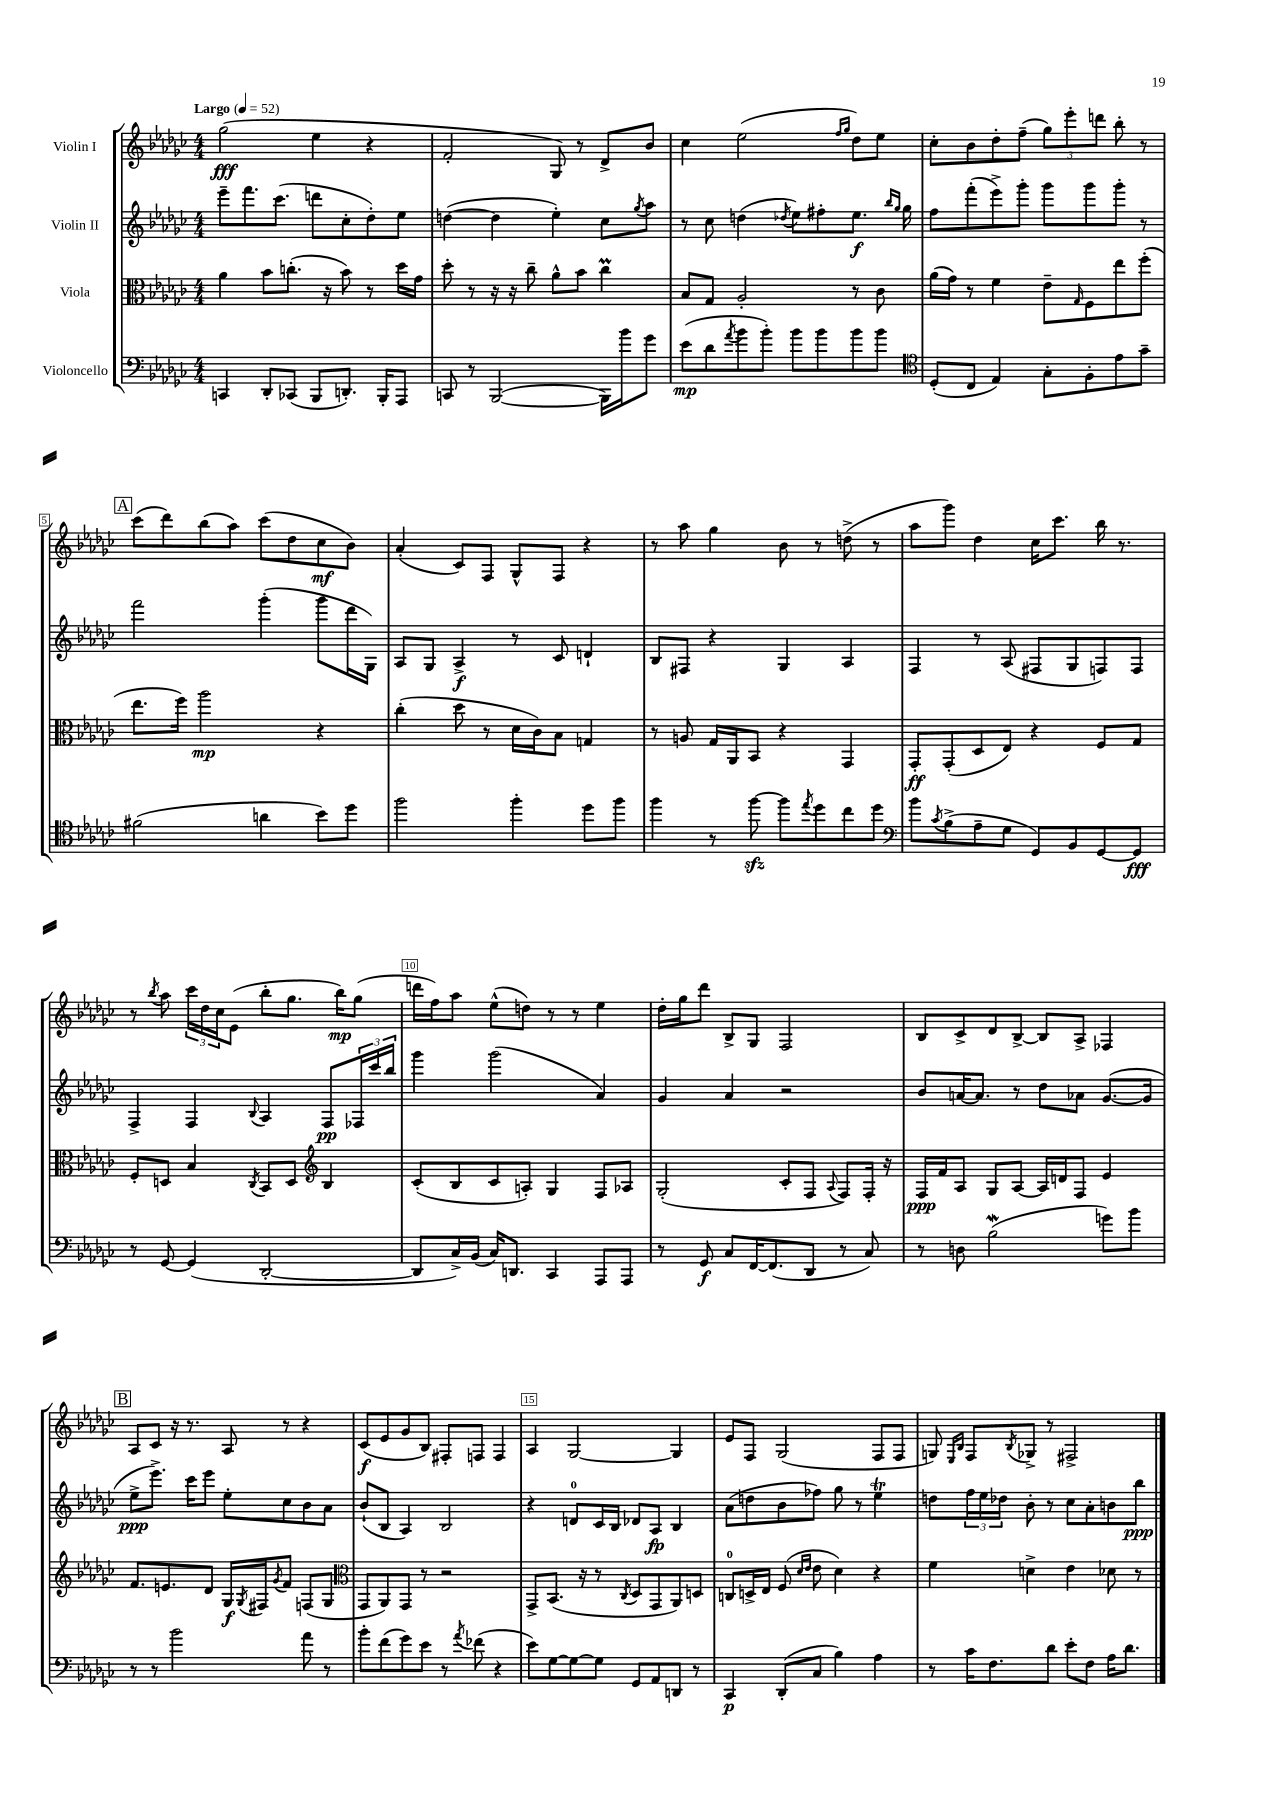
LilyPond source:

<<
\new StaffGroup <<
\new Staff = "s0" \with { instrumentName = "Violin I" } {
    \clef treble \key ges \major \numericTimeSignature \time 4/4 \tempo "Largo" 4 = 52
    ges''2\fff( ees''4 r4 |
    f'2-. ges8) r8 des'8-> bes'8 |
    ces''4 ees''2( \grace { f''16 ges''16 } des''8) ees''8 |
    ces''8-. bes'8 des''8-. f''8--( \tuplet 3/2 { ges''8) ees'''8-. d'''8 } bes''8-. r8 |
    \mark \markup { \box "A" } ces'''8( des'''8) bes''8( aes''8) ces'''8( des''8 ces''8\mf bes'8) |
    aes'4-.( ces'8) f8 ges8-^ f8 r4 |
    r8 aes''8 ges''4 bes'8 r8 d''8->( r8 |
    aes''8 ges'''8) des''4 ces''16 ces'''8. bes''16 r8. |
    r8 \acciaccatura { bes''8 } aes''8 \tuplet 3/2 { ces'''16 des''16 ces''16 } ees'8( bes''8-. ges''8. bes''16\mp) ges''8( |
    d'''16 f''16) aes''8 ees''8-^( d''8) r8 r8 ees''4 |
    des''16-. ges''16 des'''8 bes8-> ges8 f2 |
    bes8 ces'8-> des'8 bes8~-> bes8 aes8-> fes4 |
    \mark \markup { \box "B" } aes8 ces'8 r16 r8. aes8 r8 r4 |
    ces'8\f( ees'8 ges'8 bes8) fis8-. f8 f4 |
    aes4 ges2~ ges4 |
    ees'8 f8 ges2( f8 f8 |
    g8) \grace { ees16 bes16 } f8 \acciaccatura { bes8 } ges8-> r8 fis2-> \bar "|." |
}
\new Staff = "s1" \with { instrumentName = "Violin II" } {
    \clef treble \key ges \major \numericTimeSignature \time 4/4
    ees'''8-- f'''8. ces'''8.( d'''8 ces''8-. des''8-.) ees''8 |
    d''4~( d''4 ees''4-.) ces''8 \acciaccatura { ges''8 } aes''8 |
    r8 ces''8 d''4( \acciaccatura { des''8 } ees''8) fis''8-. ees''8.\f \grace { bes''16 ges''16 } ges''16 |
    f''8 f'''8-.( ees'''8->) ges'''8-. ges'''8 ges'''8 ges'''8-. r8 |
    \mark \markup { \box "A" } f'''2 ges'''4-.( ges'''8 des'''16 ges16) |
    aes8 ges8 aes4->\f r8 ces'8 d'4-! |
    bes8 fis8 r4 ges4 aes4 |
    f4 r8 aes8( fis8 ges8 f8) f8 |
    f4-> f4 \appoggiatura { bes8 } aes4 f8\pp \tuplet 3/2 { fes16 ces'''16 bes''16 } |
    ges'''4 ges'''2( aes'4) |
    ges'4 aes'4 r2 |
    bes'8 a'16~ a'8. r8 des''8 aes'8 ges'8.~( ges'16 |
    \mark \markup { \box "B" } ees''8->\ppp ees'''8.->) ces'''16 ees'''8 ees''8-. ces''8 bes'8 aes'8 |
    bes'8-!( bes8 aes4) bes2 |
    r4 d'8-0 ces'16 bes16 des'8 aes8\fp bes4 |
    aes'8( d''8 bes'8 fes''8) ges''8 r8 ees''4\trill |
    d''8 \tuplet 3/2 { f''16 ees''16 des''16 } bes'8-. r8 ces''8 aes'8-. b'8 bes''8\ppp \bar "|." |
}
\new Staff = "s2" \with { instrumentName = "Viola" } {
    \clef alto \key ges \major \numericTimeSignature \time 4/4
    aes'4 bes'8 c''8.-.( r16 bes'8) r8 des''16 ges'16 |
    des''8-. r8 r16 r16 ces''8-- aes'8-^ bes'8 ces''4\prall |
    bes8 ges8 aes2-. r8 ces'8 |
    aes'16( ges'16) r8 f'4 ees'8-- \grace { ges16 } f8 ees''8 f''8-.( |
    \mark \markup { \box "A" } ees''8. f''16) aes''2\mp r4 |
    ces''4-.( des''8 r8 des'16 ces'16) bes8 g4 |
    r8 a8 ges16 aes,16 bes,8 r4 ges,4 |
    ges,8-.\ff ges,8-.( des8 ees8) r4 f8 ges8 |
    f8-. d8 bes4 \acciaccatura { ces8 } bes,8 d8 \clef treble bes4 |
    ces'8-.( bes8 ces'8 a8-.) ges4 f8 aes8 |
    ges2-.( ces'8-. f8 \appoggiatura { aes8 } f8) f16-. r16 |
    f16\ppp f'16 aes8 ges8 aes8~ aes16 d'16 f8 ees'4 |
    \mark \markup { \box "B" } f'8. e'8. des'8 ges16\f \acciaccatura { ges8 } fis16 \acciaccatura { ges'8 } f'8 f8( ges8 |
    \clef alto ges,8 aes,8) ges,8 r8 r2 |
    ges,8-> bes,8.( r16 r8 \acciaccatura { ces8 } des8 ges,8 aes,8) d8 |
    c8-0 d16-> ees16 f8( \grace { des'16 ees'16 } ees'8 des'4) r4 |
    f'4 d'4-> ees'4 des'8 r8 \bar "|." |
}
\new Staff = "s3" \with { instrumentName = "Violoncello" } {
    \clef bass \key ges \major \numericTimeSignature \time 4/4
    c,4 des,8-. ces,8( bes,,8 d,8.-.) bes,,16-. aes,,8 |
    c,8 r8 bes,,2~( bes,,16) bes'16 ges'8 |
    ees'8\mp( des'8 \acciaccatura { aes'8 } bes'8 bes'8-.) bes'8 bes'8 bes'8 bes'8 |
    \clef tenor des8-.( ces8 ees4) ges8-. f8-. ees'8 ges'8-- |
    \mark \markup { \box "A" } fis'2( a'4 bes'8) des''8 |
    f''2 f''4-. des''8 f''8 |
    f''4 r8 f''8~\sfz f''8 \acciaccatura { ees''8 } des''8 ces''8 des''8 |
    \clef bass bes'8 \acciaccatura { ces'8 } bes8->( aes8-- ges8 ges,8) bes,8 ges,8~ ges,8\fff |
    r8 ges,8~ ges,4( des,2~-. |
    des,8 ces16->) bes,16( ces16) d,8. ces,4 aes,,8 aes,,8 |
    r8 ges,8\f ces8 f,16~ f,8.( des,8 r8 ces8) |
    r8 d8 bes2\mordent( g'8) bes'8 |
    \mark \markup { \box "B" } r8 r8 bes'2 aes'8 r8 |
    bes'8-. f'8( ges'8) ees'8 r8 \acciaccatura { aes'8 } fes'8( r4 |
    ees'8) ges8~ ges8~ ges8 ges,8 aes,8 d,8 r8 |
    ces,4\p des,8-.( ces8 bes4) aes4 |
    r8 ces'16 f8. des'8 ees'8-. f8 aes16 des'8. \bar "|." |
}
>>
>>
\layout { \context { \Score \override BarNumber.break-visibility = ##(#f #t #t) barNumberVisibility = #(every-nth-bar-number-visible 5) \override BarNumber.stencil = #(make-stencil-boxer 0.1 0.3 ly:text-interface::print) } }
